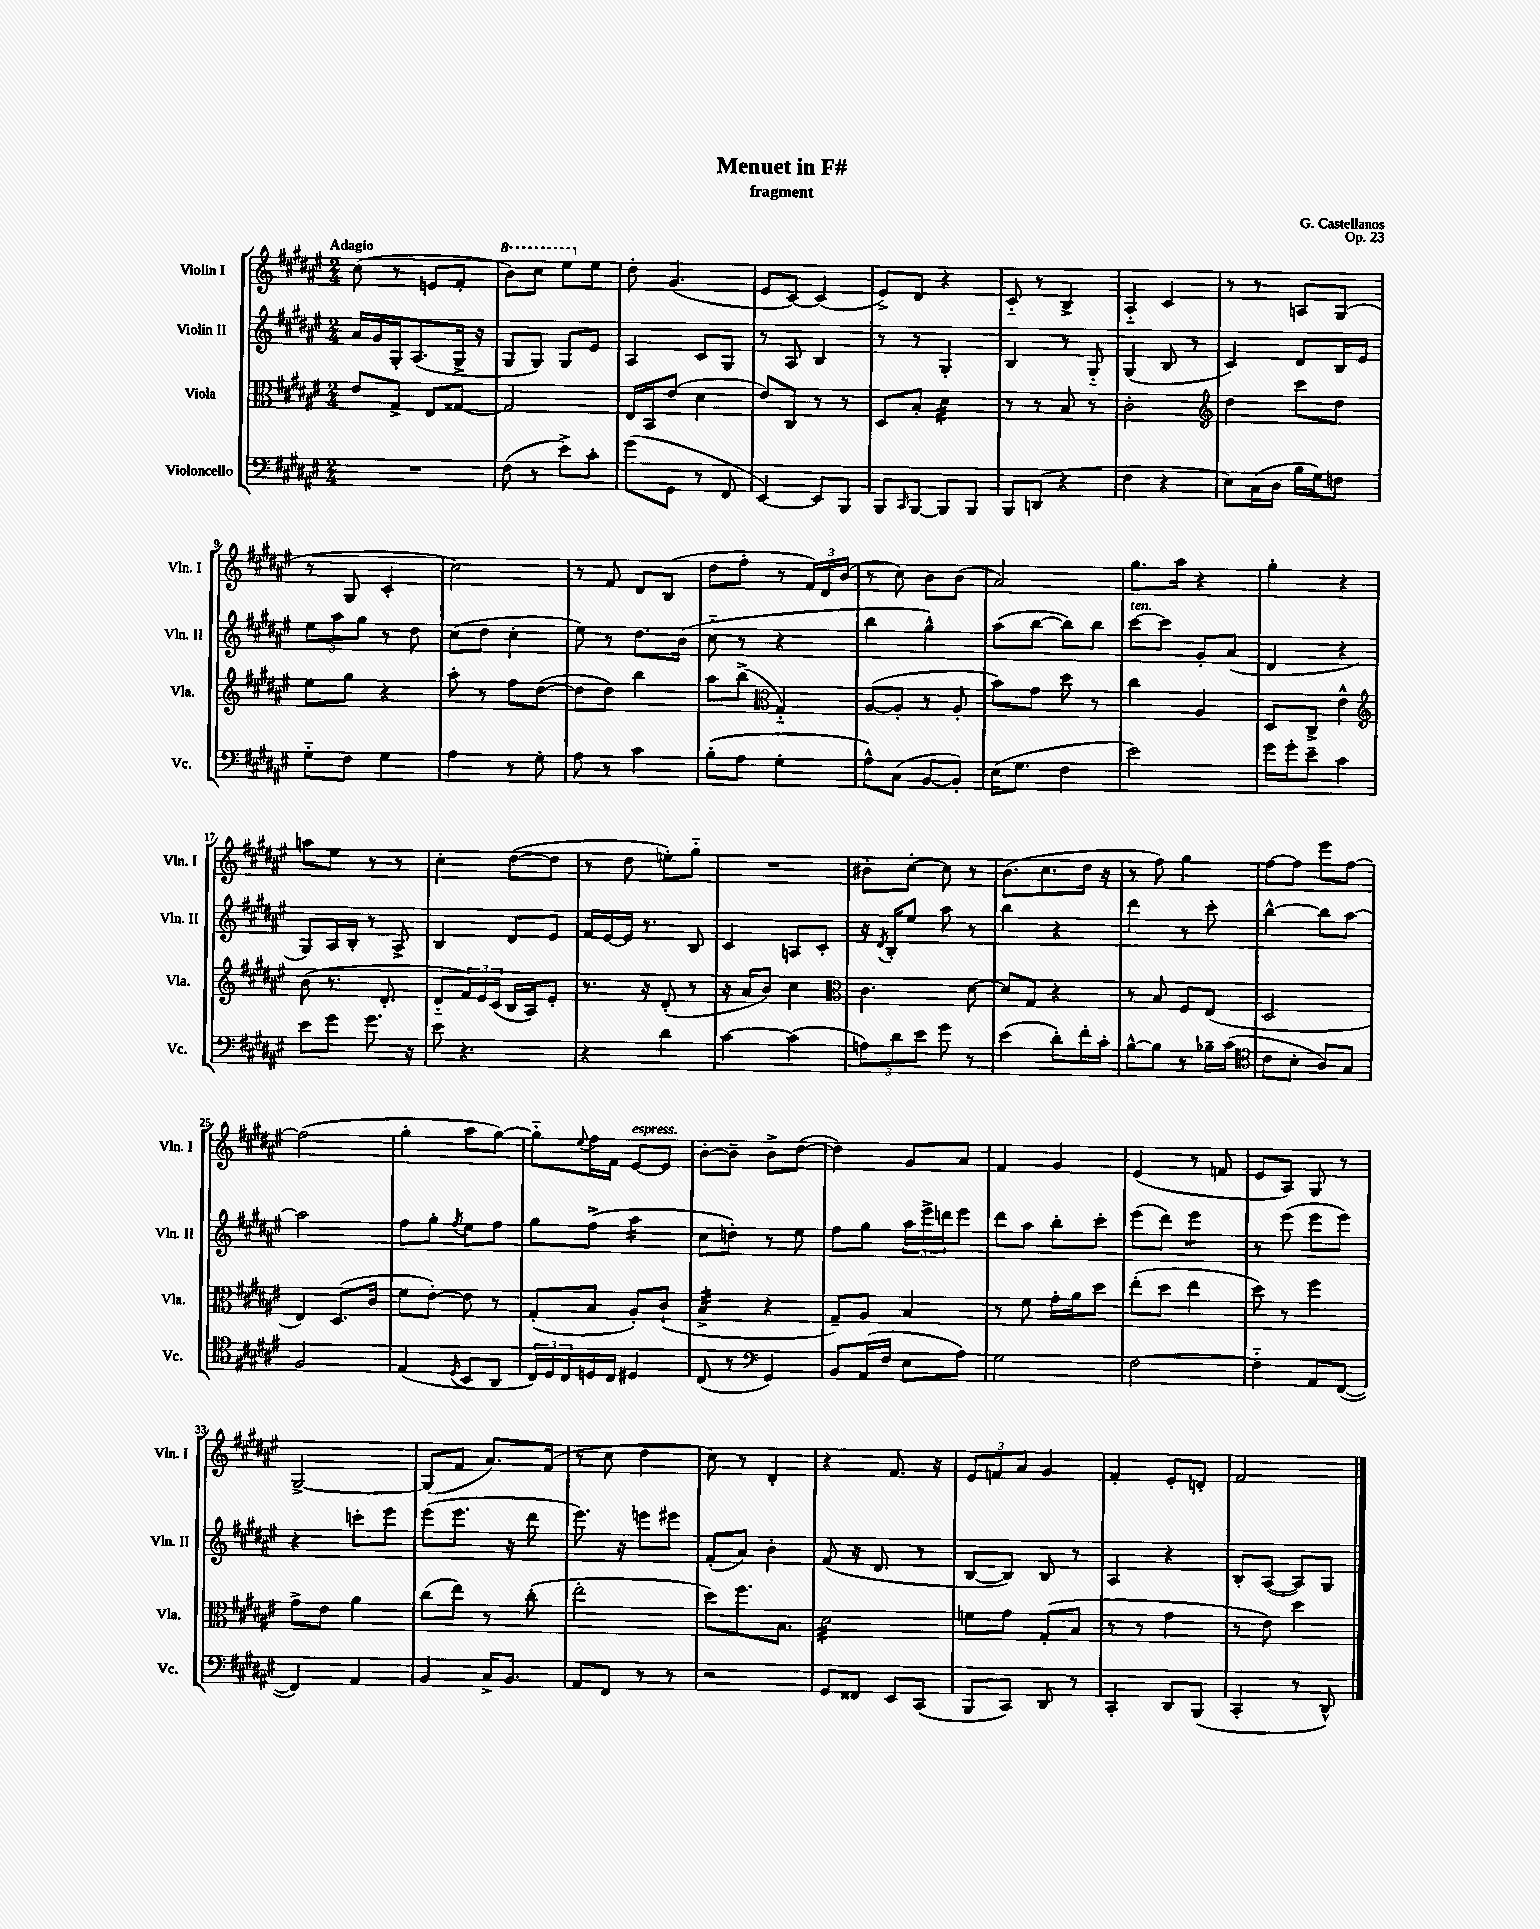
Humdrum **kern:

**kern	**kern	**kern	**kern
*staff4	*staff3	*staff2	*staff1
*clefF4	*clefC3	*clefG2	*clefG2
*k[f#c#g#d#a#e#]	*k[f#c#g#d#a#e#]	*k[f#c#g#d#a#e#]	*k[f#c#g#d#a#e#]
*M2/4	*M2/4	*M2/4	*M2/4
2r	8e#	16a#	(8cc#
.	.	16g#	.
.	8G#^	16G#'	8r
.	.	(8.A#	.
.	8E#	.	8e
.	[8G##	16G#^	8f#'
.	.	16r	.
=	=	=	=
(8F#	2G##]	8G#	8bb)
8r	.	8G#)	8ccc#
8e#^)	.	8G#	8eee#
8c#'	.	8e#	8ee#
=	=	=	=
(8g#	16E#	4A#	8dd#'
.	16BB	.	.
8GG#	(8e#	.	(4.g#
8r	4d#	8c#	.
8FF#	.	8G#	.
=	=	=	=
[4EE#)	8e#)	8r	8e#
.	8C#	8A#	[8c#)
8EE#]	8r	4B	(4c#]
8BBB	8r	.	.
=	=	=	=
8BBB	8D#	8r	8e#^)
16qqCC#	.	.	.
[8BBB	8B'	8r	8d#
8BBB]	4d#	4G#'	4r
8BBB	.	.	.
=	=	=	=
8BBB	8r	4B	8c#'~
(8DD	8r	.	8r
4r	8B	8r	4B^
.	8r	8G#'~	.
=	=	=	=
4F#	2c#'	(4G#	4A#'~
4r	.	8B	4c#
.	.	8r	.
=	=	=	=
*	*clefG2	*	*
8E#)	4dd#	4c#)	8r
(16C#	.	.	8r
16D#	.	.	.
16B	8ccc#	8d#	8A
16G#)	.	.	.
8F	8dd#	16B	(8G#
.	.	16e#	.
=	=	=	=
8G#'~	8ee#	12ee#	8r
.	.	12aa#	.
8F#	8gg#	.	8G#
.	.	12gg#	.
4G#	4r	8r	4c#'
.	.	8dd#	.
=	=	=	=
4A#	8aa#'	(8cc#	2cc#)
.	8r	8dd#	.
8r	8ff#	4cc#'	.
8G#'	([8dd#	.	.
=	=	=	=
8A#	8dd#]	8ee#)	8r
8r	8dd#)	8r	8f#
4c#	4bb	8.dd#	8d#
.	.	.	(8B
.	.	(16b	.
=	=	=	=
(8B'	8aa#	8cc#'~	8dd#
8A#	(8bb^	8r	8ff#'
*	*clefC3	*	*
4G#'	4G#'~)	4r	8r
.	.	.	24f#)
.	.	.	24d#
.	.	.	(24b
=	=	=	=
8A#^^)	([8A#	4bb	8r
(8C#	8A#']	.	8cc#)
[8BB	8r	4gg#^^)	8b
8BB'])	8A#'	.	(8b
=	=	=	=
(16E#	8b)	(8aa#	2a#)
8.G#	.	.	.
.	8g#	[8bb	.
4F#	8dd#	8bb])	.
.	8r	8bb	.
=	=	=	=
2e#)	4cc#	[8ccc#	8.gg#
.	.	8ccc#]	.
.	.	.	16aa#
.	4A#	8g#'	4r
.	.	(8a#	.
=	=	=	=
16g#	8D#	4d#	4gg#'
16g#'	.	.	.
8e#~	8C#^	.	.
4c#	4e#^^	4r	4r
=	=	=	=
*	*clefG2	*	*
8e#	(8b	8G#)	8aa
8g#	8.r	16A#	8ee#
.	.	16B'	.
8.g#	.	8r	8r
.	8.d#'	.	.
.	.	8A#^	8r
16r	.	.	.
=	=	=	=
8e#	8d#'~	4B	4cc#'
4.r	24f#)	.	.
.	24e#	.	.
.	(24c#	.	.
.	16B	8d#	([8dd#
.	16A#)	.	.
.	8e#'	8e#	8dd#]
=	=	=	=
4r	8.r	16f#	8r
.	.	[16e#	.
.	.	16e#]	8dd#
.	16r	8.r	.
4d#	(8d#'	.	8ee')
.	8r	8B	8gg#'~
=	=	=	=
[4c#	16r	4c#	2r
.	16a#	.	.
.	8b)	.	.
(4c#]	4cc#	8A	.
.	.	8c#'	.
=	=	=	=
*	*clefC3	*	*
12A)	4.c#	16r	8b#'
.	.	8qd#	.
.	.	16B'	.
12d#	.	.	.
.	.	8ee#	[8cc#'
12e#	.	.	.
8g#	.	8aa#	8cc#]
8r	[8d#	8r	8r
=	=	=	=
(4e#	8d#]	4bb	(8.b
.	8G#	.	.
.	.	.	8.cc#
8d#')	4r	4r	.
16f#'	.	.	16dd#
16c#'	.	.	16r
=	=	=	=
[8B^^	8r	4ddd#	8r
8B]	8B	.	8ff#)
8r	8F#	8r	4gg#
16B-~	(8E#	8ccc#'	.
(16c#	.	.	.
=	=	=	=
*clefC4	*	*	*
8c#	2D#	[4bb^^	[8ff#
8B'	.	.	8ff#]
8A#)	.	8bb]	8eee#
8G#	.	[8aa#	[8ff#
=	=	=	=
2F#	4E#)	2aa#]	(2ff#]
.	(8.D#	.	.
.	16c#	.	.
=	=	=	=
(4E#	8f#	8ff#	4gg#'
.	[8e#')	8gg#'	.
8qD#	.	8qff#	.
8BB	8e#]	8ee#	8aa#
8AA#	8r	8ff#	[8gg#)
=	=	=	=
24C#)	(8G#'	8gg#	8gg#'~]
24D#	.	.	.
24C#	.	.	.
.	.	.	8qqee#
16D	8B	(8ff#^	16ff#
16C#	.	.	16f#
4D#	8A#')	4aa#	[8e#
.	(8c#`	.	8e#]
=	=	=	=
(8C#	4B^	8cc#	[8b'
8r	.	8dd')	8b~]
*clefF4	*	*	*
4GG#)	4r	8r	8b^
.	.	8ee#	([8dd#
=	=	=	=
8BB	8G#~)	8ff#	4dd#])
(16AA#	8A#	8gg#	.
16F#	.	.	.
8E#	4B	24aa#	8g#
.	.	24eee#^	.
.	.	24ddd	.
8A#)	.	8eee#	8a#
=	=	=	=
2G#	8r	8ddd#	4f#
.	8f#	8aa#	.
.	16g#'	8bb'	4g#
.	16a#	.	.
.	8dd#	8ccc#'	.
=	=	=	=
[2F#	(8ee#'	(8eee#	(4e#
.	8dd#	8ddd#)	.
.	4ee#	4eee#	8r
.	.	.	8f
=	=	=	=
4F#'~]	8dd#)	8r	8e#
.	8r	(8eee#	8A#)
8AA#	4ff#	8eee#	8G#
([8FF#	.	8eee#)	8r
=	=	=	=
4FF#])	8g#^	4r	[2G#^
.	8e#	.	.
4AA#	4a#	8ccc'	.
.	.	8eee#	.
=	=	=	=
4BB	(8cc#	(8eee#	(8G#]
.	8ee#)	8.eee#	8f#
16C#^	8r	.	8.a#)
8.BB	.	16r	.
.	(8cc#'	8ddd#	.
.	.	.	(16f#
=	=	=	=
8AA#	2ee#'	8.eee#)	8r
8FF#	.	.	8cc#
.	.	16r	.
8r	.	8eee	4dd#
8r	.	8eee#	.
=	=	=	=
2r	8dd#)	(8f#'	8cc#)
.	8.ff#	8a#)	8r
.	.	4b'	4d#'
.	8.B	.	.
=	=	=	=
8GG#	2d#	(8f#	4r
8FF##	.	16r	.
.	.	8.d#	.
8EE#	.	.	8.f#
(8CC#	.	8r	.
.	.	.	16r
=	=	=	=
8BBB	8f	[8B	12e#
.	.	.	12f
8CC#)	8g#	8B])	.
.	.	.	12a#
8DD#	(8G#'	8B	4g#
8r	8B	8r	.
=	=	=	=
4CC#'	8r	4A#	4f#'
.	8r	.	.
8DD#	4g#	4r	8e#'
(8BBB	.	.	8d'
=	=	=	=
4CC#'	8r	8B'	2f#
.	8e#)	([8A#	.
8r	4dd#	8A#])	.
8DD#^^)	.	8G#	.
==	==	==	==
*-	*-	*-	*-
